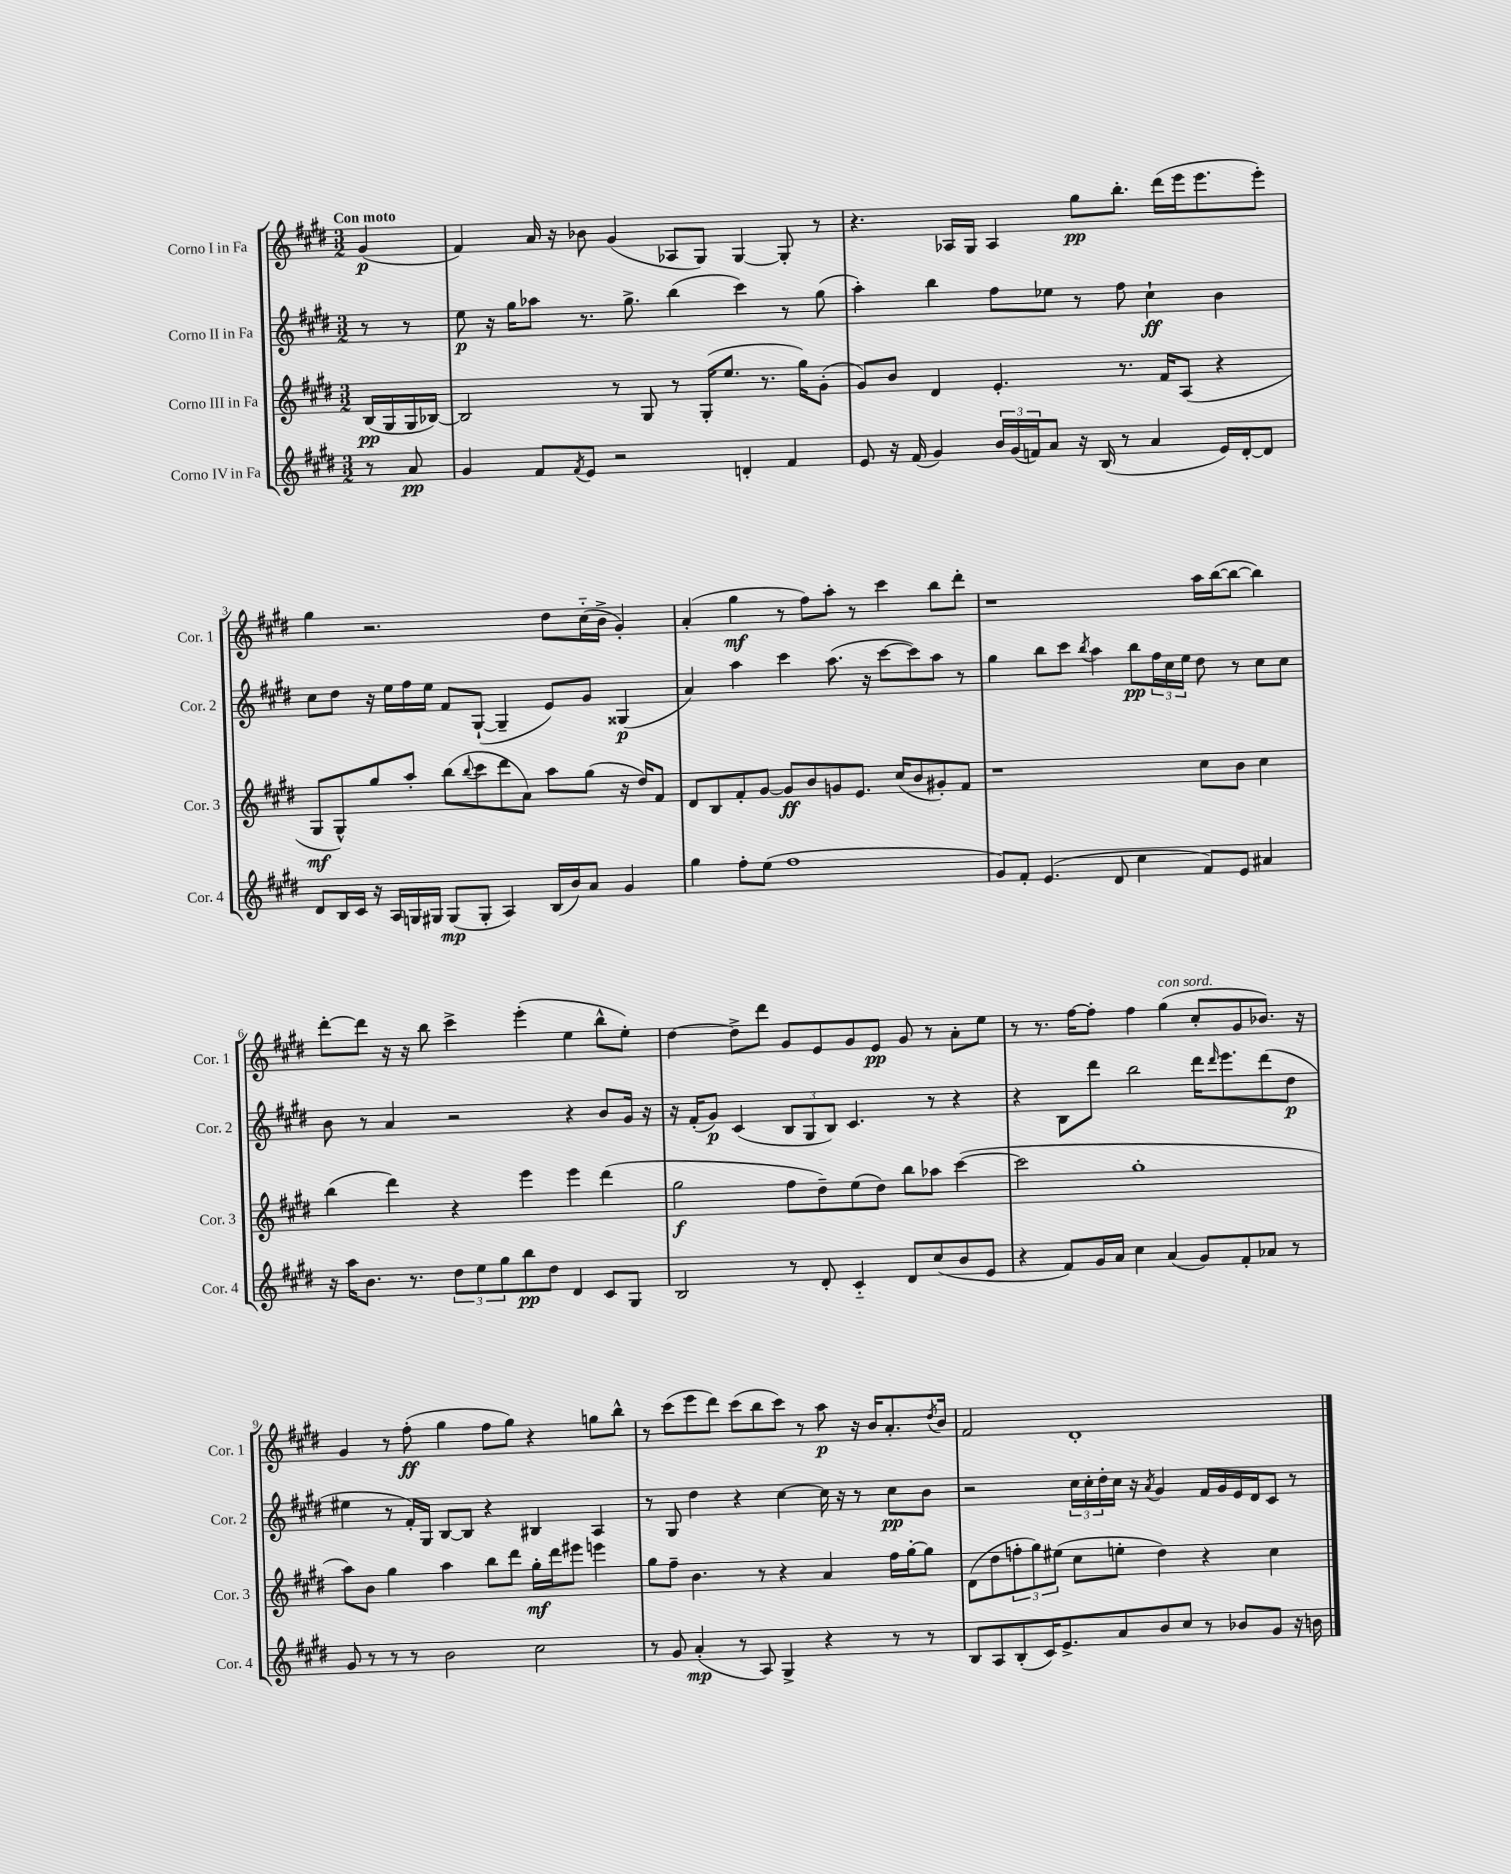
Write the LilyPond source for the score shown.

<<
\new StaffGroup <<
\new Staff = "s0" \with { instrumentName = "Corno I in Fa" shortInstrumentName = "Cor. 1" } {
    \clef treble \key e \major \numericTimeSignature \time 3/2 \partial 4 \tempo "Con moto"
    gis'4\p( |
    fis'4) a'16 r16 bes'8 gis'4( aes8 gis8) gis4~ gis8-. r8 |
    r4. aes16 gis16 aes4 gis''8\pp b''8.-. dis'''16( e'''16 e'''8. e'''8-.) |
    gis''4 r2. dis''8 cis''16-_( b'16-> gis'4-.) |
    a'4-.( gis''4\mf r8 fis''8) a''8-. r8 cis'''4 b''8 dis'''8-. |
    r1 a''16 b''16~( b''8~ b''4) |
    dis'''8~-. dis'''8 r16 r16 b''8 cis'''4-> e'''4-.( e''4 b''8-^ e''8-.) |
    dis''4~ dis''8-> dis'''8 gis'8 e'8 gis'8 e'8\pp gis'8 r8 a'8-. e''8 |
    r8 r8. fis''16~ fis''8-. fis''4 gis''4^\markup { \italic "con sord." }( cis''8-. gis'8 bes'8.) r16 |
    gis'4 r8 fis''8-.\ff( gis''4 fis''8 gis''8) r4 g''8 b''8-^ |
    r8 cis'''8( e'''8 dis'''8) cis'''8( b''8 cis'''8) r8 a''8\p r16 b'16 a'8.-. \acciaccatura { dis''8 } b'16 |
    fis'2 dis'1-. \bar "|." |
}
\new Staff = "s1" \with { instrumentName = "Corno II in Fa" shortInstrumentName = "Cor. 2" } {
    \clef treble \key e \major \numericTimeSignature \time 3/2 \partial 4
    r8 r8 |
    e''8\p r16 gis''16 aes''8 r8. gis''8.-> b''4( cis'''4) r8 gis''8( |
    a''4-.) b''4 fis''8 ees''8 r8 fis''8 cis''4-!\ff b'4 |
    cis''8 dis''8 r16 e''16 fis''16 e''16 fis'8 gis8~-!( gis4-- e'8) gis'8 gisis4\p( |
    a'4) a''4 cis'''4 a''8.( r16 cis'''8~ cis'''8) a''8 r8 |
    gis''4 b''8 cis'''8 \acciaccatura { b''8 } a''4 b''8\pp \tuplet 3/2 { fis''16 cis''16 e''16 } dis''8 r8 cis''8 cis''8 |
    b'8 r8 a'4 r2 r4 b'8 gis'16 r16 |
    r16 fis'16-.( gis'8\p) cis'4( \tuplet 3/2 { b8 gis8 b8) } cis'4. r8 r4 |
    r4 b8 dis'''8 b''2 dis'''16 \grace { dis'''16 } e'''8. dis'''8( dis''8\p |
    eis''4 r8 fis'16-.) gis16 b8~ b8 r4 bis4 a4 |
    r8 gis8 dis''4 r4 cis''4~ cis''16 r16 r8 cis''8\pp b'8 |
    r2 \tuplet 3/2 { cis''16 cis''16-. dis''16-. } cis''16 r16 \acciaccatura { a'8 } gis'4 fis'16 gis'16 e'16 dis'16 cis'8 r8 \bar "|." |
}
\new Staff = "s2" \with { instrumentName = "Corno III in Fa" shortInstrumentName = "Cor. 3" } {
    \clef treble \key e \major \numericTimeSignature \time 3/2 \partial 4
    b16\pp( gis16 gis16 bes16~) |
    bes2 r8 gis8 r8 gis16-.( e''8. r8. gis''16) gis'8-.( |
    gis'8) b'8 dis'4 e'4.-. r8. fis'16 a8( r4 |
    gis8\mf gis8-^) gis''8 a''8-. b''8( \appoggiatura { b''8 } cis'''8 dis'''8 a'8) a''8 gis''8( r16 dis''16) fis'8 |
    dis'8 b8 fis'8-. gis'8~ gis'8\ff b'8 g'8 e'8. cis''16( b'8 gis'8-.) fis'8 |
    r1 cis''8 b'8 cis''4 |
    b''4( dis'''4) r4 e'''4 e'''4 dis'''4( |
    gis''2\f fis''8 dis''8--) e''8( dis''8) b''8 aes''8 cis'''4~( |
    cis'''2 gis''1-. |
    a''8) b'8 gis''4 a''4 b''8 dis'''8 gis''16-.\mf dis'''16 eis'''8 e'''4 |
    gis''8 fis''8-- b'4. r8 r4 a'4 fis''16 gis''16~-. gis''8 |
    dis'8( dis''8 \tuplet 3/2 { f''8-. gis''8) eis''8( } cis''8 e''8-. dis''4) r4 cis''4 \bar "|." |
}
\new Staff = "s3" \with { instrumentName = "Corno IV in Fa" shortInstrumentName = "Cor. 4" } {
    \clef treble \key e \major \numericTimeSignature \time 3/2 \partial 4
    r8 a'8\pp |
    gis'4 fis'8 \acciaccatura { fis'8 } e'8 r2 d'4-. fis'4 |
    e'8 r16 fis'16( gis'4) \tuplet 3/2 { b'16 gis'16( f'16) } a'8 r16 b16( r8 a'4 e'16) dis'16~-. dis'8 |
    dis'8 b16 cis'16 r16 a16 g16 gis16 gis8\mp( gis8-. a4) b16( b'16) a'8 gis'4 |
    gis''4 fis''8-. e''8( fis''1 |
    gis'8) fis'8-. e'4.( dis'8 cis''4 fis'8) e'8 ais'4 |
    r16 a''16 b'8. r8. \tuplet 3/2 { dis''8 e''8 gis''8 } b''8\pp dis''8 dis'4 cis'8 gis8 |
    b2 r8 dis'8-. cis'4-_ dis'8 cis''8( b'8 e'8 |
    r4 fis'8) gis'16 a'16 cis''4 a'4( gis'8) fis'8-. aes'8 r8 |
    gis'8 r8 r8 r8 b'2 cis''2 |
    r8 gis'8 a'4-.\mp( r8 a8) gis4-> r4 r8 r8 |
    b8 a8 b8-.( cis'16) e'8.-> a'8 b'8 cis''8 r8 bes'8 gis'8 r16 b'16 \bar "|." |
}
>>
>>
